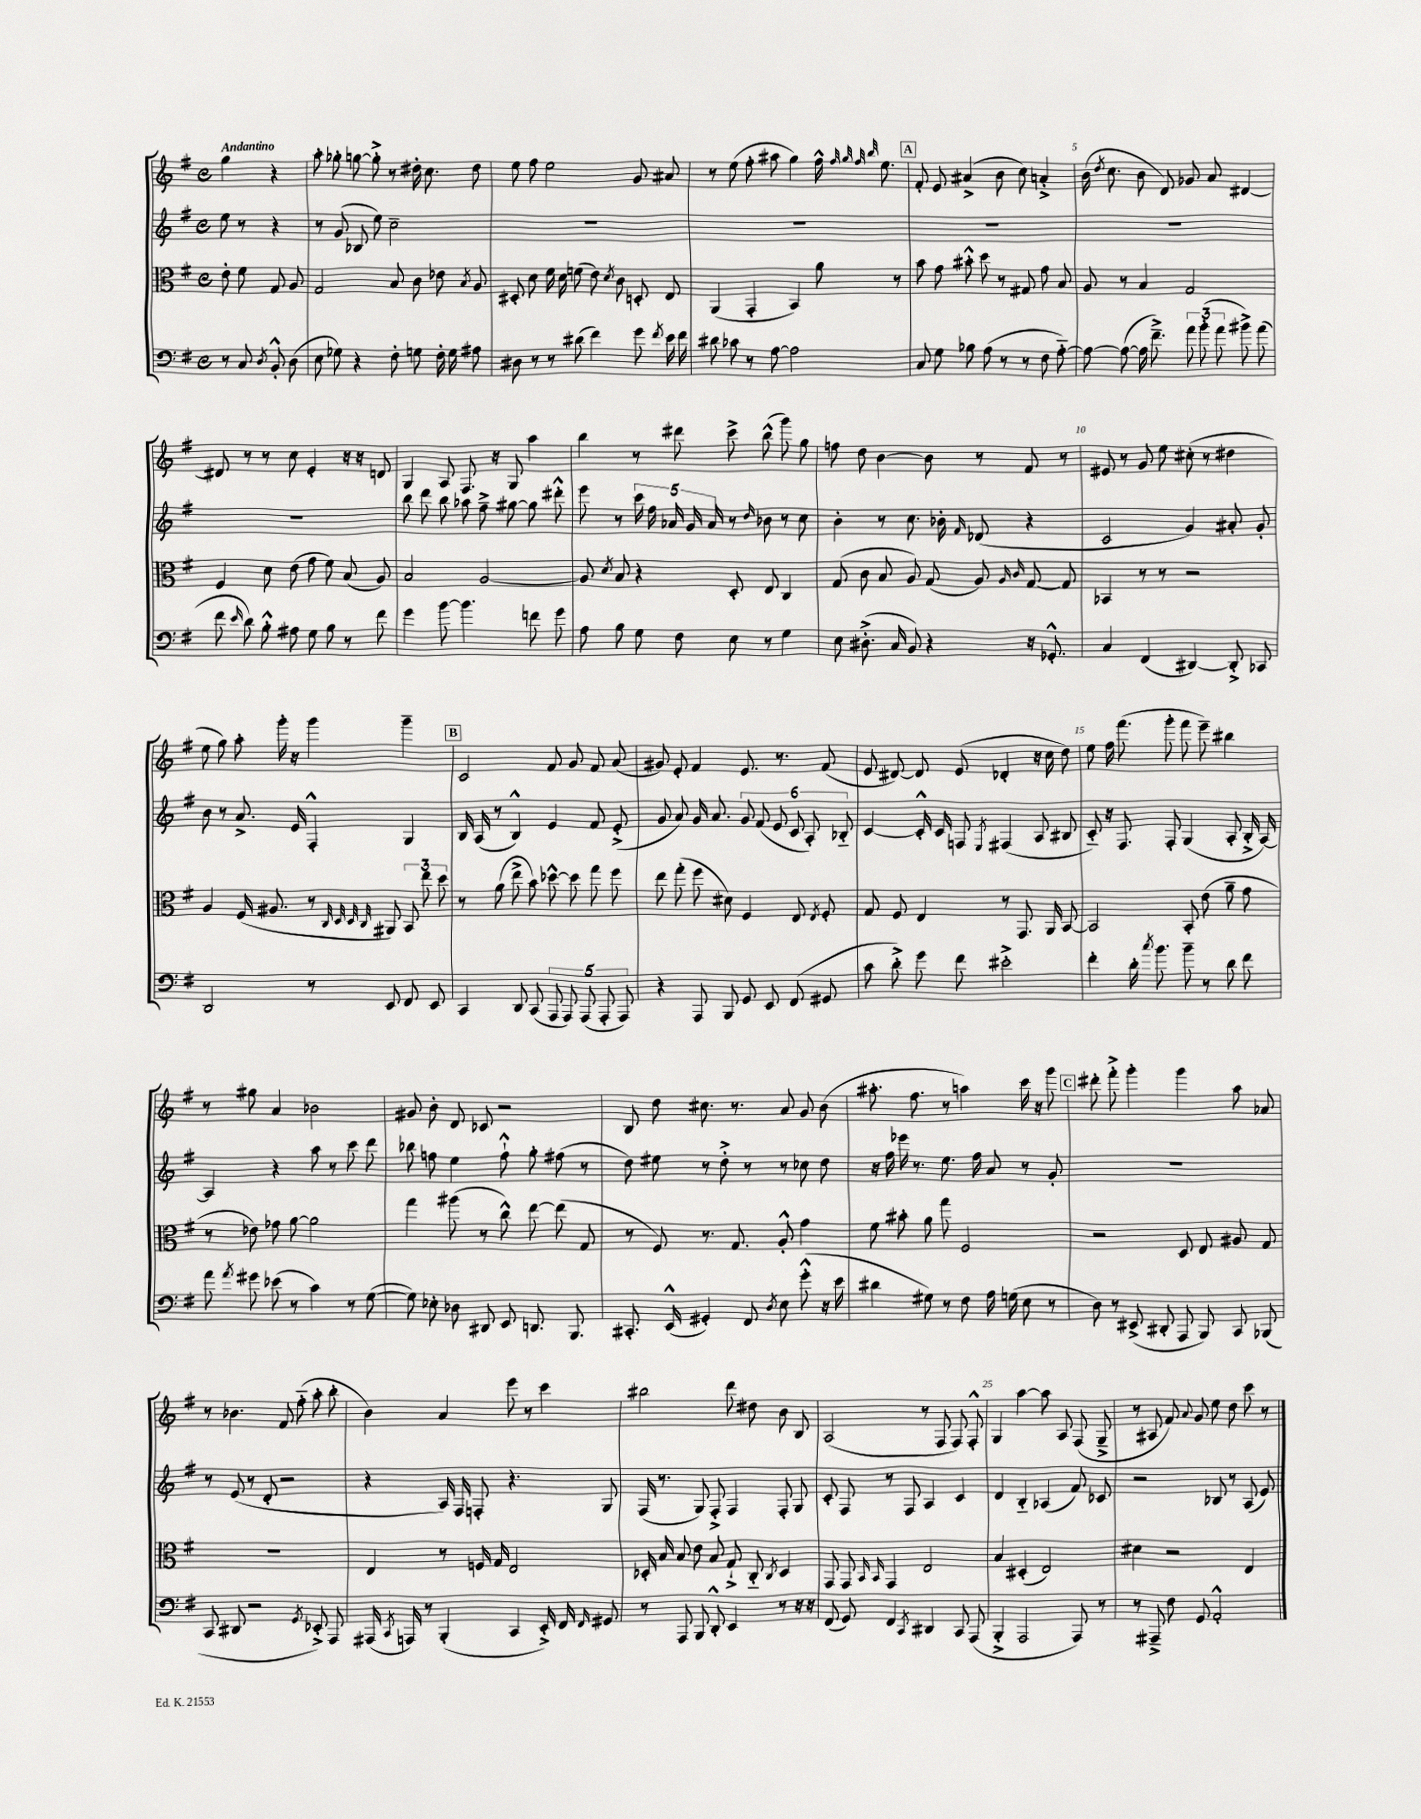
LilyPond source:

<<
\new StaffGroup <<
\new Staff = "s0" {
    \clef treble \key g \major \defaultTimeSignature \time 4/4 \partial 2 \tempo "Andantino"
    \autoBeamOff g''4 r4 |
    a''8-. ges''8-. g''8~ g''8-.-> r8 dis''16-. c''8. dis''8 |
    e''8 fis''8 e''2 g'8 ais'8 |
    r8 e''8( fis''8-. ais''8 g''4) fis''16-^ \grace { fis''32 g''32 fis''32 b''32 } e''8. |
    \mark \markup { \box "A" } fis'8-. e'8 ais'4->( b'8 c''8) a'4-.-> |
    b'16( \acciaccatura { d''8 } c''8. b'8 d'8) ges'8 a'8 dis'4~ |
    dis'8 r8 r8 c''8 e'4-. r16 r16 d'8 |
    g4 a8 fis8. r16 g8 a''4 |
    b''4 r8 dis'''8 c'''8-> b''8-^( g'''8) g''8 |
    f''8 d''8 b'4~ b'8 r8 fis'8 r8 |
    eis'8 r8 g'8 e''8 cis''8-.( r8 dis''4 |
    e''8 g''8) a''8-. g'''16-. r16 g'''4 g'''4-- |
    \mark \markup { \box "B" } c'2 fis'8 g'8 fis'8 a'8( |
    gis'8) e'8-. fis'4 e'8. r8. fis'8( |
    e'8 dis'8~) dis'8 e'8( des'4-. r16 c''16 d''8) |
    e''8 fis''16 fis'''8.( g'''8-. fis'''8 e'''8--) bis''4 |
    r8 gis''8 a'4 bes'2 |
    gis'8 b'8-. d'8 ces'8 r2 |
    b8 d''8 cis''8. r8. a'8 g'8 b'8( |
    ais''8.-. fis''8. r8 a''4) c'''16 r16 g'''8 |
    \mark \markup { \box "C" } dis'''8-. fis'''8-.-> g'''4-. g'''4 a''8 aes'8 |
    r8 bes'4. fis'8 fis''8-_( a''8-. b''8-. |
    b'4) a'4 e'''8 r8 c'''4 |
    bis''2 d'''8 dis''8 b'8 b8 |
    a2( r8 fis8 fis8) fis8-.-^ |
    g4 a''4~ a''8 a8 fis8( g8---> |
    r8 ais8 fis'8) \appoggiatura { a'8 } g'8 e''8 d''8 c'''8 r8 \bar "|." |
}
\new Staff = "s1" {
    \clef treble \key g \major \defaultTimeSignature \time 4/4 \partial 2
    \autoBeamOff e''8 r8 r4 |
    r8 g'8( bes8 e''8) c''2-- |
    R1 |
    R1 |
    \mark \markup { \box "A" } R1 |
    R1 |
    R1 |
    b''8 d'''8 b''8 aes''8 fis''8---> gis''8~ gis''8 dis'''8-.-^ |
    e'''8 r8 \tuplet 5/4 { c'''16 fis''16 aes'16 g'16 aes'16 } r8 \grace { d''16 } bes'8 r8 c''8 |
    b'4-. r8 c''8. bes'16-. \grace { fis'16 } des'8( r4 |
    c'2 g'4) ais'8-. g'8-. |
    b'8 r8 a'8.-> e'16 fis4-.-^ g4 |
    \mark \markup { \box "B" } b16 a16( r8 b4-^) e'4 fis'8 e'8-.->( |
    g'8 a'8) g'16 a'8. \tuplet 6/4 { g'8 fis'8( e'8 c'8 a8-.) bes8-_ } |
    c'4~ c'16-.-^ c'16 f8 \acciaccatura { e8 } fis4( a8 bis8 |
    c'8-_) r16 fis8. fis8-. g4( a8-. b16-.-> a16~) |
    a4 r4 a''8 r8 c'''8 d'''8 |
    bes''8 f''8 e''4 f''8-!-^ g''8-. fis''8( r8 |
    d''8) eis''8 r8 d''8-.-> r8 r8 ces''8 d''8 |
    r16 fis''16 ees'''16 r8. e''8. fis''16 a'8 r8 g'8-. |
    \mark \markup { \box "C" } R1 |
    r8 e'8( r8 d'8-. r2 |
    r4 a16) fis16 f8-. r4. g8 |
    fis16( r8. g8) fis8-.-> fis4 fis8-. g8 |
    c'8-. fis8 r8 fis8 a4 c'4 |
    d'4 b4-_ aes4( fis'8) ces'8 |
    r2 bes8 r8 a8( e'8) \bar "|." |
}
\new Staff = "s2" {
    \clef alto \key g \major \defaultTimeSignature \time 4/4 \partial 2
    \autoBeamOff e'8-. fis'8 g8 a8 |
    g2 b8 c'8 ees'8 \acciaccatura { b8 } a8 |
    dis8-. d'8 fis'16 d'16 f'8( e'8) \acciaccatura { d'8 } c'8 d8-. e8 |
    a,4( g,4-. b,4) a'8 r8 |
    \mark \markup { \box "A" } b'8 g'8 bis'8-.-^ d''8 r8 gis8 g'8 b8 |
    a8 r8 b4 g2 |
    fis4 d'8 e'8( g'8 fis'8) b8( a8) |
    b2 a2~ |
    a8 \acciaccatura { d'8 } b8 r4 d8-. e8 c4 |
    g8( c'8 b8 a8) g8( a8) \grace { a16 c'16 } g8~ g8 |
    bes,4 r8 r8 r2 |
    a4 fis16( ais8. r8 \grace { c32 d32 d32 c32 } ais,8) \tuplet 3/2 { b,8 e''8 d''8 } |
    \mark \markup { \box "B" } r8 a'8( e''8-> b'8) des''8~-^ des''8 g''8 fis''8 |
    e''8 g''8-.( fis''8 dis'8) fis4 e8 \acciaccatura { e8 } fis8-. |
    g8 fis8 e4 r8 g,8. a,16 b,8~ |
    b,2 b,8-. e'8( a'8-- g'8 |
    r8 ees'8) ges'8 a'8~ a'2 |
    g''4 ais''8( r8 c''8-^) e''8~ e''8( g8 |
    r8 fis8) r8. g8. a8-.-^ g'4 |
    fis'8 bis'8-. a'8 g''8 fis2 |
    \mark \markup { \box "C" } r2 d8 e8 ais8 g8 |
    R1 |
    e4 r8 f16 g16 e2 |
    des16-. b16 b8 e'8 b8 g8-!-> c8-_ \acciaccatura { c8 } des4 |
    g,8 g,8 \grace { b,16 b,16 } g,4 e2 |
    b4 dis4-.( e2) |
    dis'4 r2 e4 \bar "|." |
}
\new Staff = "s3" {
    \clef bass \key g \major \defaultTimeSignature \time 4/4 \partial 2
    \autoBeamOff r8 c8 \acciaccatura { d8 } b,8-.-^ d8( |
    e8 ges8) r4 fis8-. g8 fis16-. g16 ais8 |
    dis8 r8 r8 dis'8( fis'4) g'8 \acciaccatura { fis'8 } e'16 fis'16 |
    dis'8 ces'8 r8 a8~ a2 |
    \mark \markup { \box "A" } c8 g8 bes8 a8( r8 r8 fis8 a8~-_) |
    a8~ a8~( a16 fis'8.--->) \tuplet 3/2 { a'8 b'8-.( a'8 } bis'8->) a'8( |
    fis'8 \grace { e'16 } d'8) b8-.-^ ais8 g8 b8 r8 fis'8 |
    g'4 b'8~ b'4. f'8 g'8 |
    a8 b8 g8 fis8 e8 r8 g4 |
    e8 dis8.-.->( c16 b,8) r4 r16 ges,8.-.-^ |
    c4 fis,4( dis,4~) dis,8-.-> ces,8 |
    d,2 r8 e,8 fis,8 e,8 |
    \mark \markup { \box "B" } c,4 d,8 c,8( \tuplet 5/4 { a,,8 a,,8) a,,8( a,,8-. a,,8) } |
    r4 a,,8 b,,8 g,8 e,8 fis,8( gis,8 |
    c'8 d'8-.->) g'8 fis'8 eis'2-.-> |
    fis'4-. d'16-. \acciaccatura { c''8 } b'8. b'8-- r8 d'8 fis'8 |
    a'8 \acciaccatura { a'8 } gis'8 ees'8( r8 c'4) r8 g8~( |
    g8) ees8-. des8 dis,8 e,8 d,8. b,,8. |
    cis,8.-. e,16-^( gis,4-.) fis,8 \acciaccatura { d8 } e8 g'8-.-^( r16 e'16 |
    dis'4 gis8) r8 fis8 a16 g16( e8 r8 |
    \mark \markup { \box "C" } d8) r8 eis,8->( dis,8-. a,,8 b,,8) c,8 bes,,8( |
    c,8 dis,8 r2 \acciaccatura { g,8 } ees,8-.->) a,,8 |
    ais,,16( \acciaccatura { c,8 } a,,16) r8 b,,4-.( c,4 e,16-.->) fis,16 \grace { fis,16 } gis,8 |
    r8 a,,8 b,,8 d,8-.-^ e,4 r8 r16 r16 |
    fis,8( g,8) fis,4 \acciaccatura { c,8 } dis,4 c,8 a,,8( |
    b,,4-.-> a,,2 a,,8) r8 |
    r8 ais,,8---> fis8 g,8 a,2-.-^ \bar "|." |
}
>>
>>
\layout { \context { \Score \override BarNumber.break-visibility = ##(#f #t #t) barNumberVisibility = #(every-nth-bar-number-visible 5) } }
